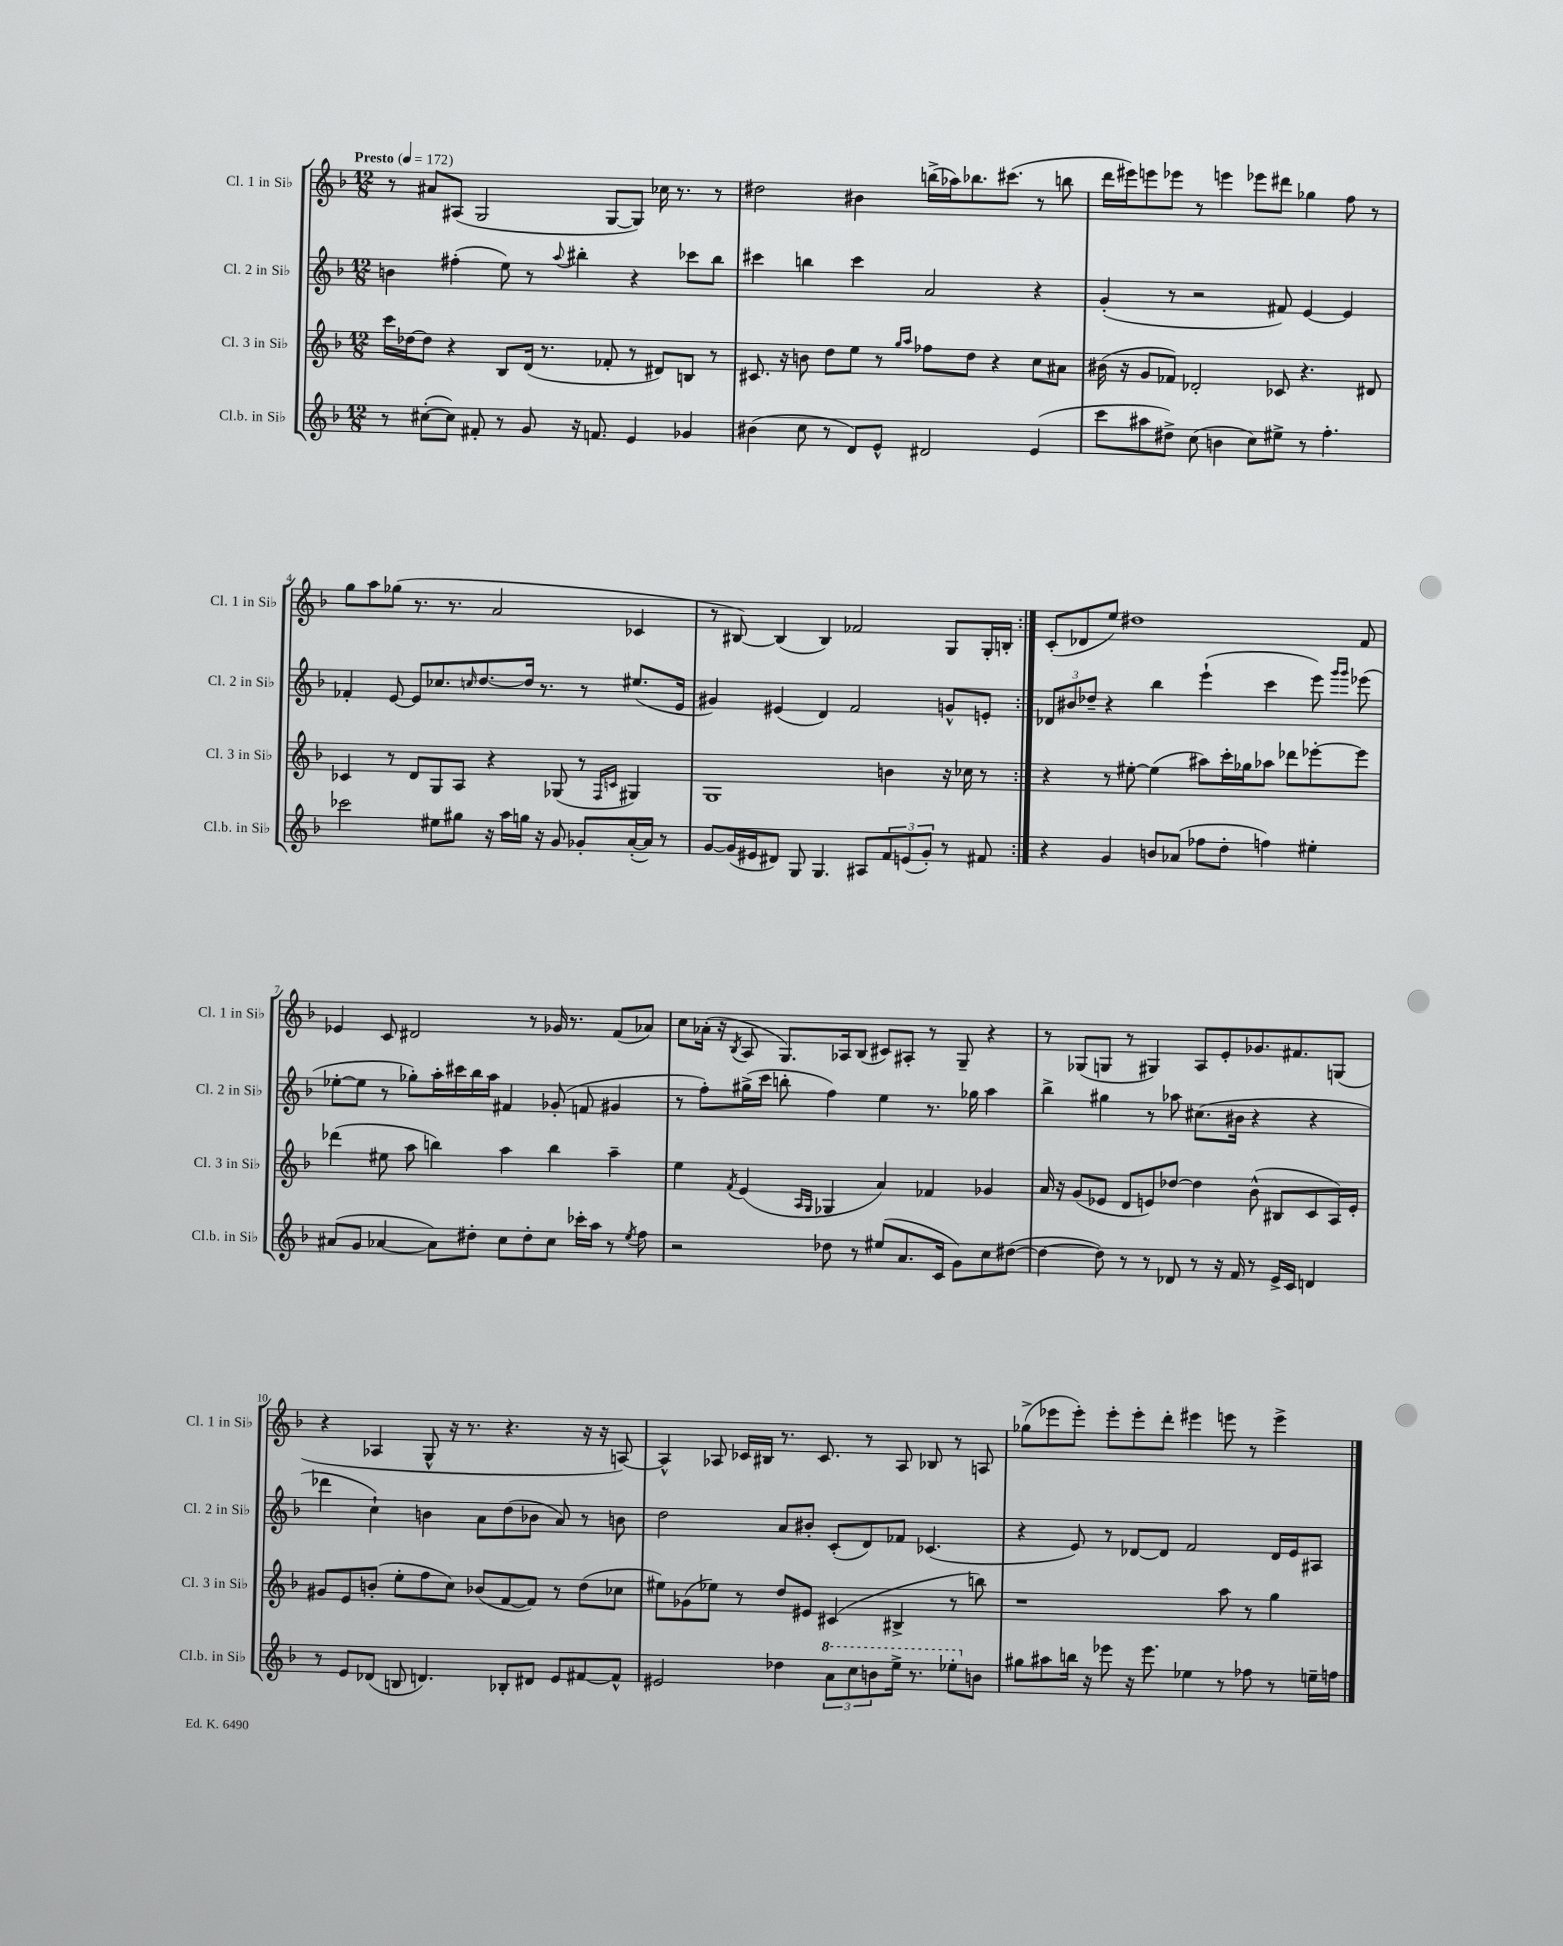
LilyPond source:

<<
\new StaffGroup <<
\new Staff = "s0" \with { instrumentName = "Cl. 1 in Sib" shortInstrumentName = "Cl. 1 in Sib" } {
    \clef treble \key f \major \numericTimeSignature \time 12/8 \tempo "Presto" 4 = 172
    \repeat volta 2 { r8 ais'8 ais8( g2 g8~ g8) ces''16 r8. r8 |
    dis''2 bis'4 b''16->( aes''16) bes''8. cis'''8.( r8 b''8 |
    d'''16 eis'''16) e'''8 ees'''8 r8 e'''4 ees'''8 dis'''8 ges''4 f''8 r8 |
    g''8 a''8 ges''8( r8. r8. a'2 ces'4 |
    r8 bis8~) bis4( bis4) fes'2 g8 g16-. b16-. | }
    c'8-.( des'8 e''8) dis''1 f'8 |
    ees'4 c'8 dis'2 r8 ges'16 r8. f'8( aes'8) |
    c''8 aes'16-.( r16 \acciaccatura { bes8 } a8 g8.) aes16 bes8( cis'8) ais8-. r8 g8-- r4 |
    r8 ges8( g8 r8 gis4) a8 e'8-. ges'8. fis'8. g8( |
    r4 aes4 g8-^ r16 r8. r4. r16 r16 a8~) |
    a4-^ aes8 ces'16 bis16 r8. ces'8. r8 aes8 bes8 r8 a8 |
    ges''8->( ees'''8 ees'''8-.) ees'''8-. ees'''8-. d'''8-. eis'''4 e'''8 r8 e'''4-> \bar "|." |
}
\new Staff = "s1" \with { instrumentName = "Cl. 2 in Sib" shortInstrumentName = "Cl. 2 in Sib" } {
    \clef treble \key f \major \numericTimeSignature \time 12/8
    \repeat volta 2 { b'4 fis''4-.( e''8) r8 \appoggiatura { a''8 } bis''4-. r4 ces'''8 bis''8 |
    cis'''4 b''4 cis'''4 a'2 r4 |
    g'4-.( r8 r2 fis'8) e'4~ e'4 |
    fes'4-. e'8~ e'8 ces''8. \grace { c''16 } d''8.~ d''16 r8. r8 eis''8.( e'16 |
    gis'4) eis'4( d'4) f'2 g'8-^ e'8-. | }
    \tuplet 3/2 { des'8 bis'8 des''8-- } r4 bes''4 e'''4-!( c'''4 e'''8) \grace { g'''16 g'''16 } ees'''8( |
    ees''8~-. ees''8 r8 ges''8-.) a''16-. cis'''16 bes''16 a''16 fis'4 ges'8-.( f'8 gis'4 |
    r8 f''8-.) gis''16->( c'''16 b''8-. f''4) e''4 r8. ges''16 a''4 |
    bes''4-> gis''4 r8 aes''8 cis''8.( bis'16 r4 r4 |
    des'''4 c''4-!) b'4 a'8 d''8( bes'8 a'8) r8 b'8 |
    d''2 a'8 bis'8-. c'8-.( d'8) fes'8 ces'4.( |
    r4 e'8) r8 des'8~ des'8 f'2 des'16 e'16 ais8 \bar "|." |
}
\new Staff = "s2" \with { instrumentName = "Cl. 3 in Sib" shortInstrumentName = "Cl. 3 in Sib" } {
    \clef treble \key f \major \numericTimeSignature \time 12/8
    \repeat volta 2 { c'''16 des''16~ des''8 r4 bes8 d'16( r8. fes'8-. r8 dis'8) b8 r8 |
    cis'8. r16 b'8 d''8 e''8 r8 \grace { g''16 a''16 } fes''8 d''8 r4 c''8 ais'8 |
    bis'16( r16 g'8 fes'8) des'2-. ces'8 r4. dis'8 |
    ces'4 r8 d'8 g8 a8 r4 ges8( r8 \grace { f16 c'16 } gis4) |
    g1 b'4 r16 ces''16 r8 | }
    r4 r8 eis''8~-. eis''4( ais''8) c'''16-. ges''16 aes''8 des'''8 ees'''8~-. ees'''8 |
    des'''4( eis''8 a''8 b''4) a''4 b''4 a''4-- |
    e''4 \acciaccatura { f'8 } e'4( \grace { a16 g16 } ges4 a'4) fes'4 ges'4 |
    a'16 r16 g'8( ees'8 d'8 e'8) des''8~ des''4 bes'8-^( bis8 c'8 a16) e'16-. |
    gis'8 e'8 b'8-.( e''8-. f''8 c''8) bes'8( f'8~ f'8) r8 d''8( ces''8 |
    eis''8) ges'8( ees''8) r8 d''8 eis'8 cis'4( bis4-> r8 b''8) |
    r1 a''8 r8 g''4 \bar "|." |
}
\new Staff = "s3" \with { instrumentName = "Cl.b. in Sib" shortInstrumentName = "Cl.b. in Sib" } {
    \clef treble \key f \major \numericTimeSignature \time 12/8
    \repeat volta 2 { r8 cis''8~-.( cis''8) fis'8-. r8 g'8 r16 f'8. e'4 ges'4 |
    bis'4( c''8 r8 d'8) e'8-^ dis'2 e'4( |
    c'''8 ais''8 dis''8->) c''8( b'4 c''8) eis''8-> r8 f''4.-. |
    ces'''2 eis''8 gis''8 r16 a''16 g''16 r16 g'8 ges'8-. a'16~-.( a'16) r8 |
    g'8~ g'16( eis'16 dis'8) g8 g4. ais8 \tuplet 3/2 { f'8 e'8( g'8-.) } r8 fis'8 | }
    r4 g'4 b'8 aes'8( fes''8 d''8-. f''4) eis''4-. |
    ais'8( g'8 aes'4~ aes'8) dis''8-. c''8 dis''8-. c''8 ces'''16-. a''16 r8 \acciaccatura { e''8 } f''8 |
    r2 des''8 r8 eis''8( a'8. c'16 g'8) c''8 dis''8~( |
    dis''4~ dis''8) r8 r8 des'8 r8 r16 f'16 r8 e'16-> c'16 d'4 |
    r8 e'8 des'8( b8 d'4.) bes8-. dis'8 e'8 fis'8~ fis'8-^ |
    eis'2 des''4 \tuplet 3/2 { \ottava #1 a''8 c'''8 b''8 } e'''16-> r8. ees'''8-. \ottava #0 b'8 |
    gis''8 ais''8 b''16 r16 ees'''8 r16 ees'''8. ees''4 r8 fes''8 r8 e''16-- f''16 \bar "|." |
}
>>
>>
